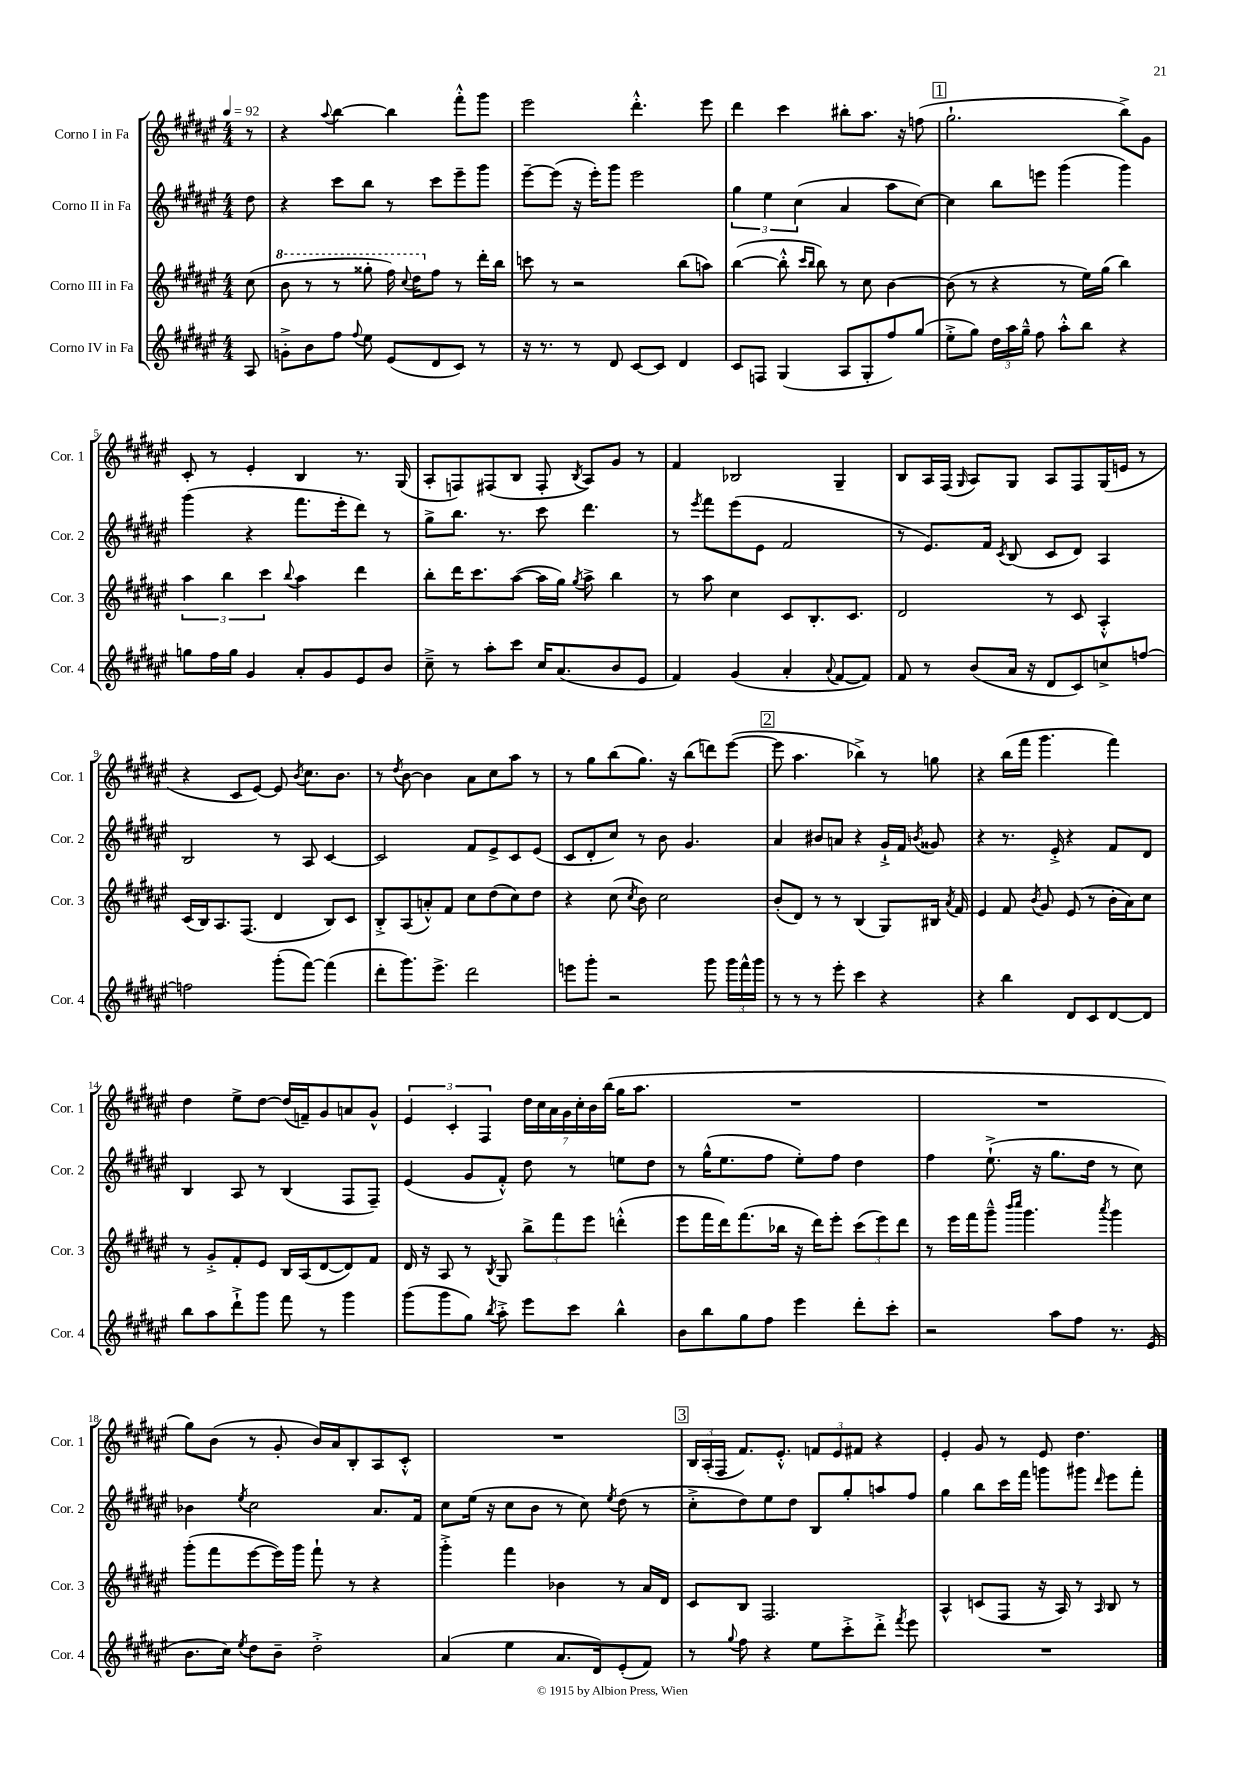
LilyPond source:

<<
\new StaffGroup <<
\new Staff = "s0" \with { instrumentName = "Corno I in Fa" shortInstrumentName = "Cor. 1" } {
    \clef treble \key fis \major \numericTimeSignature \time 4/4 \partial 8 \tempo 4 = 92
    \autoBeamOff r8 |
    r4 \appoggiatura { ais''8 } b''4~ b''4 fis'''8[-.-^ gis'''8] |
    eis'''2 dis'''4.-.-^ eis'''8 |
    dis'''4 cis'''4 bis''8[-. ais''8.] r16 f''8( |
    \mark \markup { \box "1" } gis''2.-! b''8[->) gis'8] |
    cis'8-. r8 eis'4-. b4 r8. gis16( |
    ais8[-. f8) fis8( b8] fis8-. \acciaccatura { b8 } ais8[) gis'8] r8 |
    fis'4 bes2 gis4-- |
    b8[ ais16 fis16]( \grace { gis16 } ais8[) gis8] ais8[ fis8 gis16( e'16] r8 |
    r4 cis'8[ eis'8]~) eis'8 \acciaccatura { b'8 } cis''8.[ b'8.] |
    r8 \acciaccatura { dis''8 } b'8~ b'4 ais'8[ cis''8 ais''8] r8 |
    r8 gis''8[ b''8( gis''8.]) r16 b''8[( d'''8) eis'''8]~( |
    \mark \markup { \box "2" } eis'''8 ais''4. bes''4->) r8 g''8 |
    r4 b''16[( fis'''16] gis'''4. fis'''4) |
    dis''4 eis''8[-> dis''8]~ dis''16[( f'16--) gis'8 a'8 gis'8]-^ |
    \tuplet 3/2 { eis'4 cis'4-. fis4 } \tuplet 7/4 { dis''16[ cis''16 ais'16 gis'16 cis''16-. b'16 b''16]( } gis''16[ ais''8.] |
    R1 |
    R1 |
    gis''8[) b'8]( r8 gis'8-. b'16[) ais'16 b8-. ais8 cis'8]-.-^ |
    R1 |
    \mark \markup { \box "3" } \tuplet 3/2 { b16[ ais16-.( fis16] } fis'8.[) eis'8.]-.-^ \tuplet 3/2 { f'8[ eis'8 fis'8] } r4 |
    eis'4-. gis'8 r8 eis'8 dis''4. \bar "|." |
}
\new Staff = "s1" \with { instrumentName = "Corno II in Fa" shortInstrumentName = "Cor. 2" } {
    \clef treble \key fis \major \numericTimeSignature \time 4/4 \partial 8
    \autoBeamOff dis''8 |
    r4 cis'''8[ b''8] r8 cis'''8[ eis'''8-- gis'''8] |
    eis'''8[~-- eis'''8]( r16 eis'''16[-.) gis'''8] eis'''2 |
    \tuplet 3/2 { gis''4 eis''4 cis''4( } ais'4 ais''8[ cis''8]~) |
    \mark \markup { \box "1" } cis''4 b''8[ e'''8] gis'''4( gis'''4) |
    gis'''4( r4 fis'''8.[ eis'''16-. dis'''8]) r8 |
    gis''8[-> b''8.] r8. cis'''8 dis'''4. |
    r8 \acciaccatura { eis'''8 } fis'''8[ eis'''8( eis'8] fis'2 |
    r8 eis'8.[) fis'16] \acciaccatura { cis'8 } b8( cis'8[ dis'8]) ais4 |
    b2 r8 ais8 cis'4~ |
    cis'2 fis'8[ eis'8-> cis'8 eis'8]( |
    cis'8[ dis'8-. cis''8]) r8 b'8 gis'4. |
    \mark \markup { \box "2" } ais'4 bis'8[ a'8] r4 gis'16[-!-> fis'16] \acciaccatura { b'8 } gisis'8 |
    r4 r8. eis'16-.-> r4 fis'8[ dis'8] |
    b4 ais8 r8 b4( fis8[ fis8]--) |
    eis'4( gis'8[ fis'8]-.-^) dis''8 r8 e''8[ dis''8] |
    r8 gis''16[-^( eis''8. fis''8] eis''8[-.) fis''8] dis''4 |
    fis''4 eis''8.-!->( r16 gis''8.[ dis''16] r8 cis''8) |
    bes'4 \acciaccatura { eis''8 } cis''2 ais'8.[ fis'16] |
    cis''8[ eis''16]( r16 cis''8[ b'8] r8 cis''8) \acciaccatura { eis''8 } dis''8( r8 |
    \mark \markup { \box "3" } cis''8[-.-> dis''8) eis''8 dis''8] b8[ gis''8-. a''8 fis''8] |
    gis''4 b''8[ cis'''16 fis'''16] g'''8[ gis'''8] \grace { dis'''16 } eis'''8[ fis'''8]-. \bar "|." |
}
\new Staff = "s2" \with { instrumentName = "Corno III in Fa" shortInstrumentName = "Cor. 3" } {
    \clef treble \key fis \major \numericTimeSignature \time 4/4 \partial 8
    \autoBeamOff cis''8( |
    \ottava #1 b''8 r8 r8 gisis'''8-. fis'''16) \appoggiatura { cis'''8 } dis'''16[ \ottava #0 fis''8] r8 dis'''16[-. b''16] |
    c'''8 r8 r2 b''8[( a''8]) |
    b''4~( b''8-.-^ \grace { cis'''16[ b''16] } b''8) r8 cis''8 b'4~ |
    \mark \markup { \box "1" } b'8( r8 r4 r8 eis''16[) gis''16]( b''4) |
    \tuplet 3/2 { ais''4 b''4 cis'''4 } \appoggiatura { b''8 } ais''4 dis'''4 |
    b''8[-. dis'''16 cis'''8. ais''8]~( ais''16[ gis''16]) \acciaccatura { gis''8 } ais''8-> b''4 |
    r8 ais''8 cis''4 cis'8[ b8.-. cis'8.] |
    dis'2 r8 cis'8 ais4-.-^ |
    cis'16[( b16) ais8. fis8.]( dis'4 b8[) cis'8] |
    b8[-.-> ais8( a'8-.-^) fis'8] cis''8[ dis''8( cis''8) dis''8] |
    r4 cis''8( \acciaccatura { cis''8 } b'8) cis''2 |
    \mark \markup { \box "2" } b'8[-.( dis'8]) r8 r8 b4( gis8[) bis16] \acciaccatura { ais'8 } fis'16 |
    eis'4 fis'8 \acciaccatura { b'8 } gis'8 eis'8( r8 b'16[-. ais'16) cis''8] |
    r8 gis'8[-.-> fis'8-. eis'8] b16[ ais16( dis'8~ dis'8) fis'8] |
    dis'16 r16 ais8 r8 \acciaccatura { b8 } gis8 \tuplet 3/2 { b''8[-> fis'''8 eis'''8] } d'''4-.-^( |
    eis'''8[ fis'''16 dis'''16) fis'''8.( bes''16] r16 dis'''16[) eis'''8]-. \tuplet 3/2 { cis'''8[( eis'''8) dis'''8] } |
    r8 eis'''16[ fis'''16 gis'''8]---^ \grace { b'''16[ cis''''16] } gis'''4. \acciaccatura { ais'''8 } gis'''4 |
    gis'''8[-.( fis'''8 eis'''8~ eis'''16) gis'''16] fis'''8-! r8 r4 |
    gis'''4-.-> fis'''4 bes'4 r8 ais'16[ dis'16] |
    \mark \markup { \box "3" } cis'8[ b8] fis2. |
    ais4-^ c'8[( fis8] r16 ais16) r8 \grace { ais16 } b8 r8 \bar "|." |
}
\new Staff = "s3" \with { instrumentName = "Corno IV in Fa" shortInstrumentName = "Cor. 4" } {
    \clef treble \key fis \major \numericTimeSignature \time 4/4 \partial 8
    \autoBeamOff ais8 |
    g'8[-.-> b'8 fis''8] \appoggiatura { fis''8 } eis''8 eis'8[( dis'8 cis'8]) r8 |
    r16 r8. r8 dis'8 cis'8[~ cis'8] dis'4 |
    cis'8[ f8] gis4( ais8[ gis8-. fis''8) gis''8]( |
    \mark \markup { \box "1" } eis''8[-.-> gis''8]) \tuplet 3/2 { dis''16[ ais''16 gis''16]---^ } fis''8 ais''8[-.-^ b''8] r4 |
    g''8[ fis''16 g''16] gis'4 ais'8[-. gis'8 eis'8 b'8] |
    cis''8---> r8 ais''8[-. cis'''8] cis''16[ ais'8.( b'8 eis'8] |
    fis'4) gis'4( ais'4-. \appoggiatura { ais'8 } fis'8[~ fis'8]) |
    fis'8 r8 b'8[( ais'16] r16 dis'8[ cis'8) c''8-> f''8]~ |
    f''2 gis'''8[-.( fis'''8]~) fis'''4( |
    dis'''8[-. gis'''8.) eis'''8.]-> dis'''2 |
    e'''8[ gis'''8]-. r2 gis'''8 \tuplet 3/2 { gis'''16[ fis'''16-^ gis'''16] } |
    \mark \markup { \box "2" } r8 r8 r8 eis'''8-. cis'''4 r4 |
    r4 b''4 dis'8[ cis'8 dis'8~ dis'8] |
    b''8[ ais''8 dis'''8-!-> gis'''8] fis'''8 r8 gis'''4 |
    gis'''8[( gis'''8 gis''8]) \acciaccatura { b''8 } ais''8-.-> eis'''8[ cis'''8] b''4-^ |
    b'8[ b''8 gis''8 fis''8] eis'''4 dis'''8[-. cis'''8]-. |
    r2 ais''8[ fis''8] r8. eis'16( |
    b'8.[ cis''16]) \acciaccatura { eis''8 } dis''8[ b'8]-- dis''2-.-> |
    ais'4( eis''4 ais'8.[ dis'16) eis'8-.( fis'8]) |
    \mark \markup { \box "3" } r8 \appoggiatura { gis''8 } fis''8 r4 eis''8[ cis'''8-.-> dis'''8]-.-> \acciaccatura { fis'''8 } eis'''8 |
    R1 \bar "|." |
}
>>
>>
